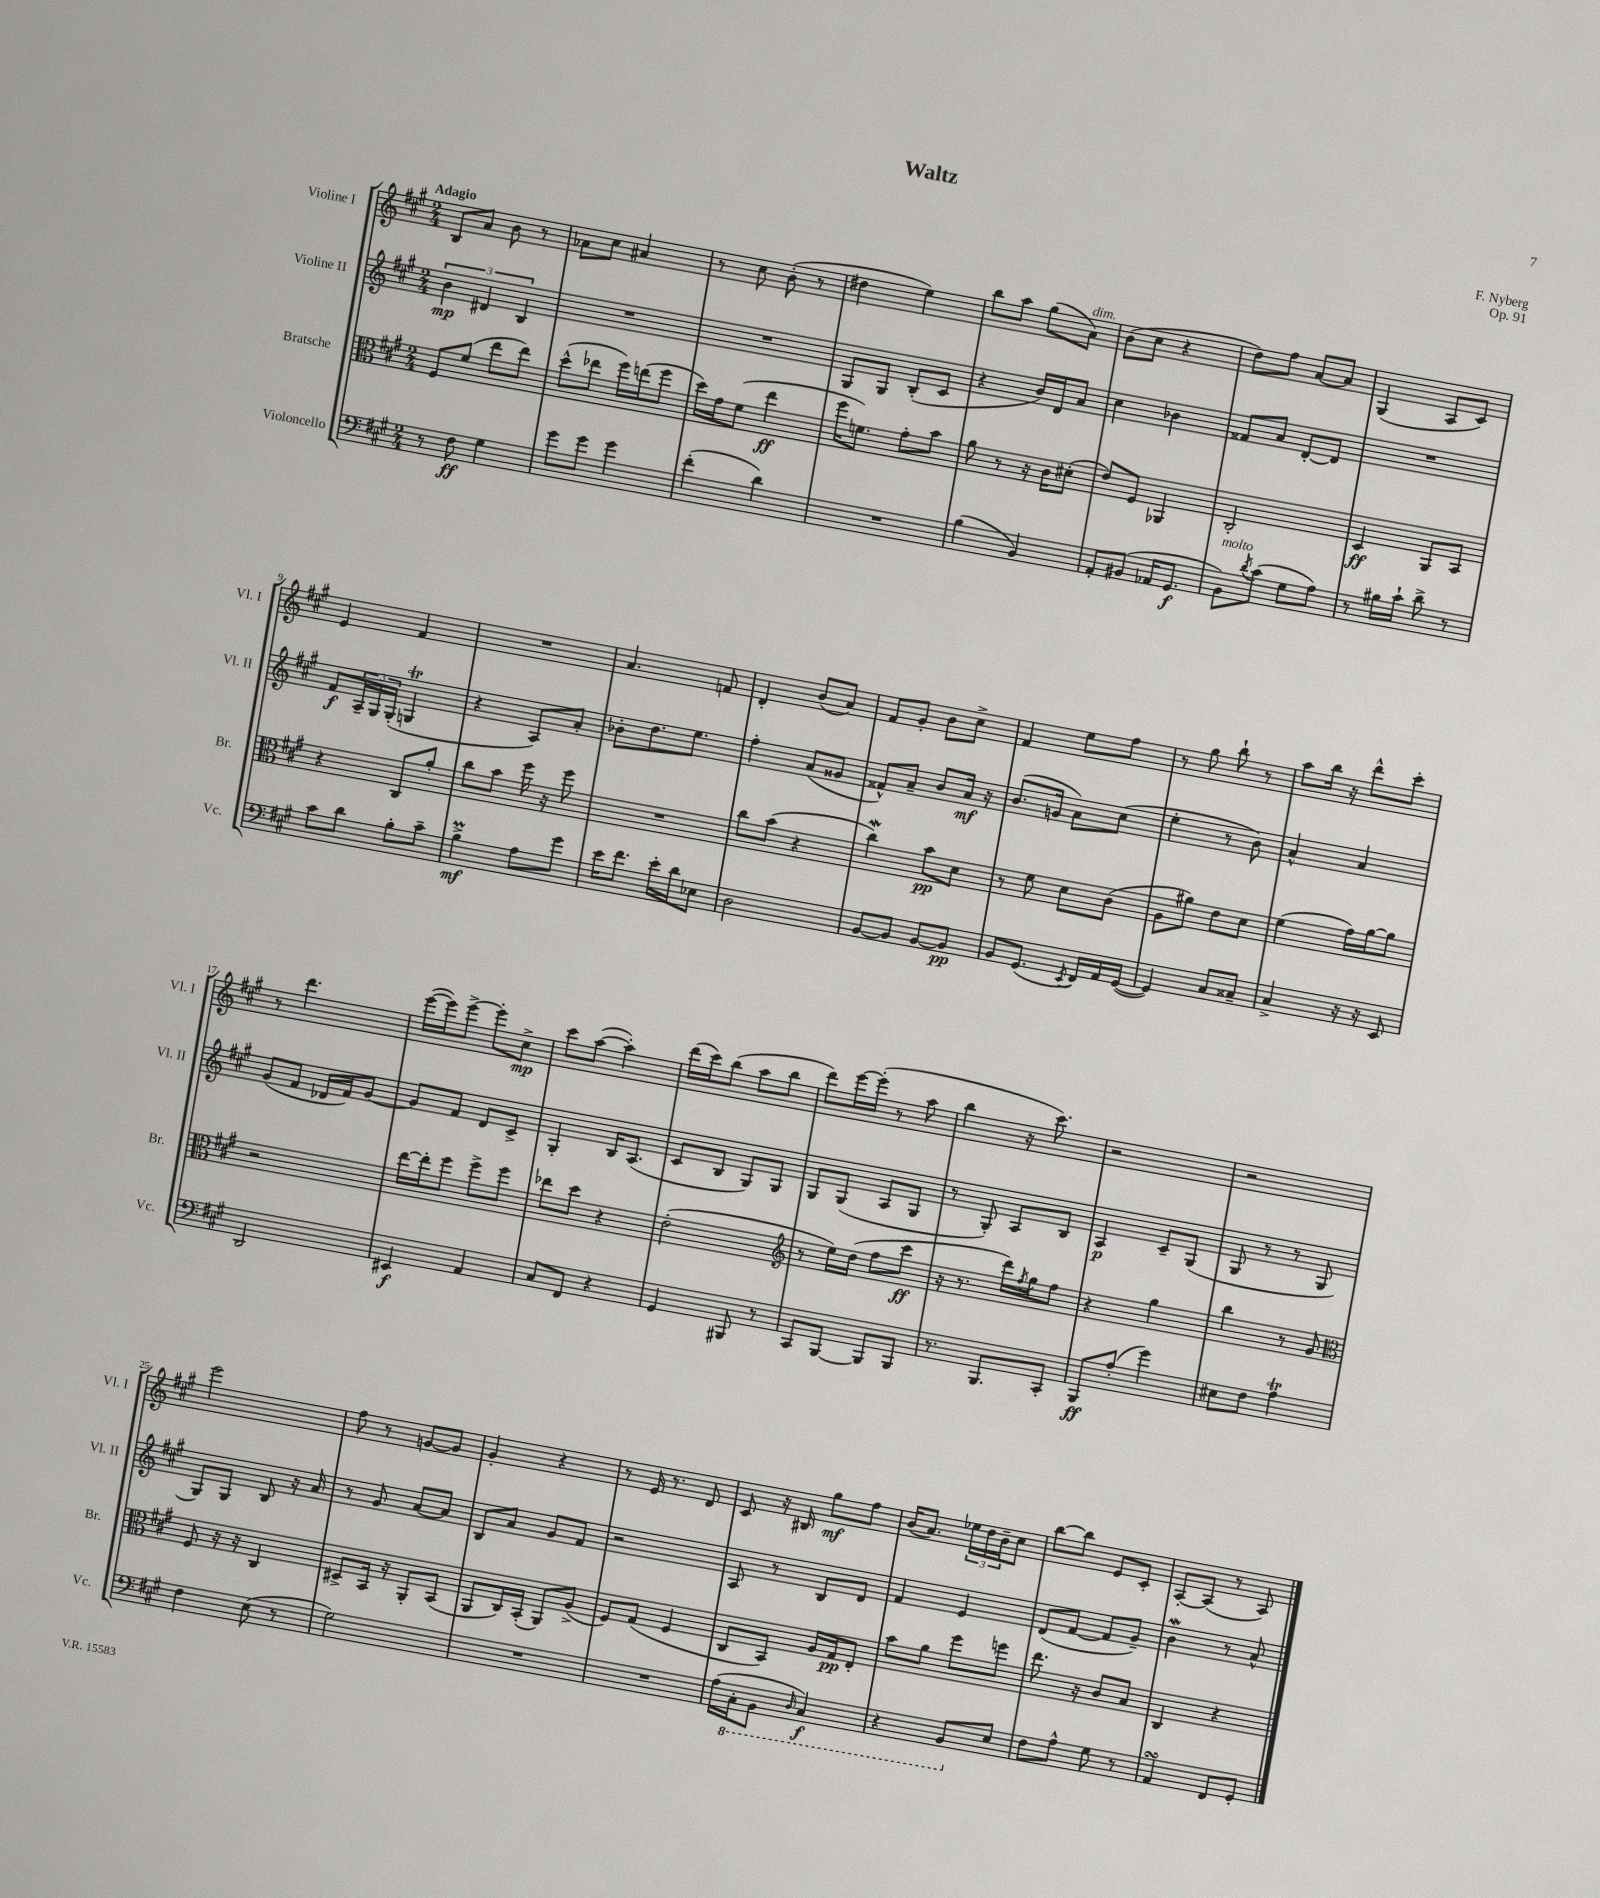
\header { title = "Waltz" composer = "F. Nyberg" opus = "Op. 91" }
<<
\new StaffGroup <<
\new Staff = "s0" \with { instrumentName = "Violine I" shortInstrumentName = "Vl. I" } {
    \clef treble \key a \major \numericTimeSignature \time 2/4 \tempo "Adagio"
    b8 a'8 b'8 r8 |
    aes'8 cis''8 ais'4 |
    r8 cis''8 b'8-.( r8 |
    dis''4 e''4) |
    b''8 a''8 gis''8( a'8^\markup { \italic "dim." }) |
    b'8( cis''8 r4 |
    d''8) fis''8 a'8~ a'8 |
    gis4( a8 cis'8) |
    e'4 fis'4 |
    R2 |
    a'4. f'8 |
    d'4-. b'8( a'8) |
    fis'8 gis'8-. b'8 cis''8-> |
    fis'4 e''8 fis''8 |
    r8 gis''8 b''8-! r8 |
    a''8 b''16 r16 d'''8-^ cis'''8-. |
    r8 d'''4. |
    e'''16~( e'''16) e'''8~-> e'''8-. cis''8->\mp |
    cis'''8 a''8~( a''4-.) |
    d'''16( cis'''16) b''8( a''8 b''8 |
    d'''8) e'''16~ e'''16-.( r8 a''8 |
    b''4 r16 cis'''8.) |
    r2 |
    r2 |
    e'''2 |
    fis''8 r8 g'8~ g'8 |
    gis'4-. r4 |
    r8 e'16 r8. d'8 |
    cis'8 r16 bis16 gis''8\mf fis''8 |
    b'16( a'8.) \tuplet 3/2 { ees''16 d''16 b'16-- } cis''8 |
    b''8~ b''8 e'8 cis'8-. |
    a8~-. a8( r8 a8) \bar "|." |
}
\new Staff = "s1" \with { instrumentName = "Violine II" shortInstrumentName = "Vl. II" } {
    \clef treble \key a \major \numericTimeSignature \time 2/4
    \tuplet 3/2 { b'4\mp dis'4 b4 } |
    R2 |
    R2 |
    gis8 gis8 b8-.( cis'8 |
    r4 b'16) d'16 a'8 |
    cis''4 bes'4 |
    fisis'8 a'8 d'8~-. d'8 |
    R2 |
    fis'8\f \tuplet 3/2 { a16-- gis16 gis16-.( } g4\trill |
    r4 a8) a'8-. |
    bes'8-. d''8. e''8. |
    fis''4-. a'8( gisis'8 |
    fisis'8-^) a'8-- b'8 a'16\mf r16 |
    b'8.( g'16 a'8) cis''8( |
    e''4-. r8 b'8) |
    a'4-^ a'4 |
    gis'8( fis'8 des'16 fis'16) gis'8~ |
    gis'8 fis'8 d'8 cis'8-> |
    gis4-. b16 a8.( |
    cis'8 b8 gis8) gis8 |
    gis8 gis8( a8 gis8 |
    r8 gis8-.) a8 b8 |
    a4\p cis'8-- gis8( |
    gis8 r8 r8 gis8 |
    gis8) gis8 b8 r16 a'16 |
    r8 gis'8 a'8~ a'8 |
    b8 a'8 gis'8 fis'8 |
    r2 |
    a8 r8 b8 d'8 |
    fis'4 e'4 |
    d'8( fis'8~ fis'8 gis'8--) |
    b'4\mordent r8 a'8-^ \bar "|." |
}
\new Staff = "s2" \with { instrumentName = "Bratsche" shortInstrumentName = "Br." } {
    \clef alto \key a \major \numericTimeSignature \time 2/4
    fis8 fis'8( e''8 e''8) |
    d''8-^( ees''8 fis''16) e''16( fis''8 |
    d''16) gis'16 fis'8( e''4\ff |
    fis''16 f'8.) gis'8-. b'8 |
    a'8 r8 r16 cis'16 dis'8-.( |
    e'8) fis8 aes,4 |
    cis2-. |
    d4\ff a,8 b,8 |
    r4 cis8 a'8-. |
    cis''8 b'8 fis''16 r16 fis''8 |
    R2 |
    cis''8 b'8( r4 |
    cis''4\mordent) b'8\pp d'8 |
    r8 fis'8 d'8 cis'8( |
    a8 ais'8) e'8 d'8 |
    fis'4( gis'16) a'16~ a'8 |
    r2 |
    e''16~ e''16-. fis''8 fis''8-> fis''8 |
    ees''8 d''8 r4 |
    e'2-.( |
    \clef treble r8 e''16) d''16( fis''8 cis'''8\ff |
    r16 r8. d'''16) \acciaccatura { fis''8 } gis''16 fis''8 |
    r4 gis''4 |
    b''4 r8 gis'8 |
    \clef alto fis8 r16 r16 cis4 |
    dis8-> b,16 r16 a,8-. b,8( |
    a,8 cis16) b,16-.( a,8) a8->( |
    fis8) gis8( fis4 |
    cis8 b,8) a16 gis16\pp e8-. |
    b'8 a'8 fis''8 f''8 |
    e''8. r16 cis'8 b8 |
    cis4 r4 \bar "|." |
}
\new Staff = "s3" \with { instrumentName = "Violoncello" shortInstrumentName = "Vc." } {
    \clef bass \key a \major \numericTimeSignature \time 2/4
    r8 fis8\ff gis4 |
    gis'8 gis'8 gis'4 |
    fis'4-.( d'4) |
    R2 |
    b4( b,4) |
    a,8-. bis,8( aes,16 gis,8.\f |
    b,8^\markup { \italic "molto" }) \acciaccatura { d'8 } cis'8( gis8 a8) |
    r8 bis16 cis'16-! d'8-> r8 |
    cis'8 d'8 b8-. cis'8-- |
    b4->\prall\mf a8 gis'8 |
    e'16 fis'8. e'16-. d'16 ees8 |
    d2 |
    b,8~ b,8 b,8~ b,8\pp |
    b,8 gis,8.( \acciaccatura { e,8 } fis,16) a,16 gis,16~( |
    gis,4) cis8 cisis8-- |
    cis4-> r16 r16 e,8 |
    d,2 |
    eis,4\f a,4 |
    cis8 fis,8 r4 |
    gis,4 bis,,8 r8 |
    cis,8 b,,8~ b,,8 b,,8 |
    r8. b,,8. cis,8-. |
    b,,8\ff a8-.( gis'4) |
    eis8 fis8 a4\trill |
    fis4 e8( r8 |
    gis2) |
    R2 |
    R2 |
    a16( \ottava #-1 cis,16-. b,,8 \grace { d,16 } cis,4\f) |
    r4 b,,8 \ottava #0 e8 |
    fis8 a8-^ gis8 r8 |
    a,4\turn fis,8 gis,8-. \bar "|." |
}
>>
>>
